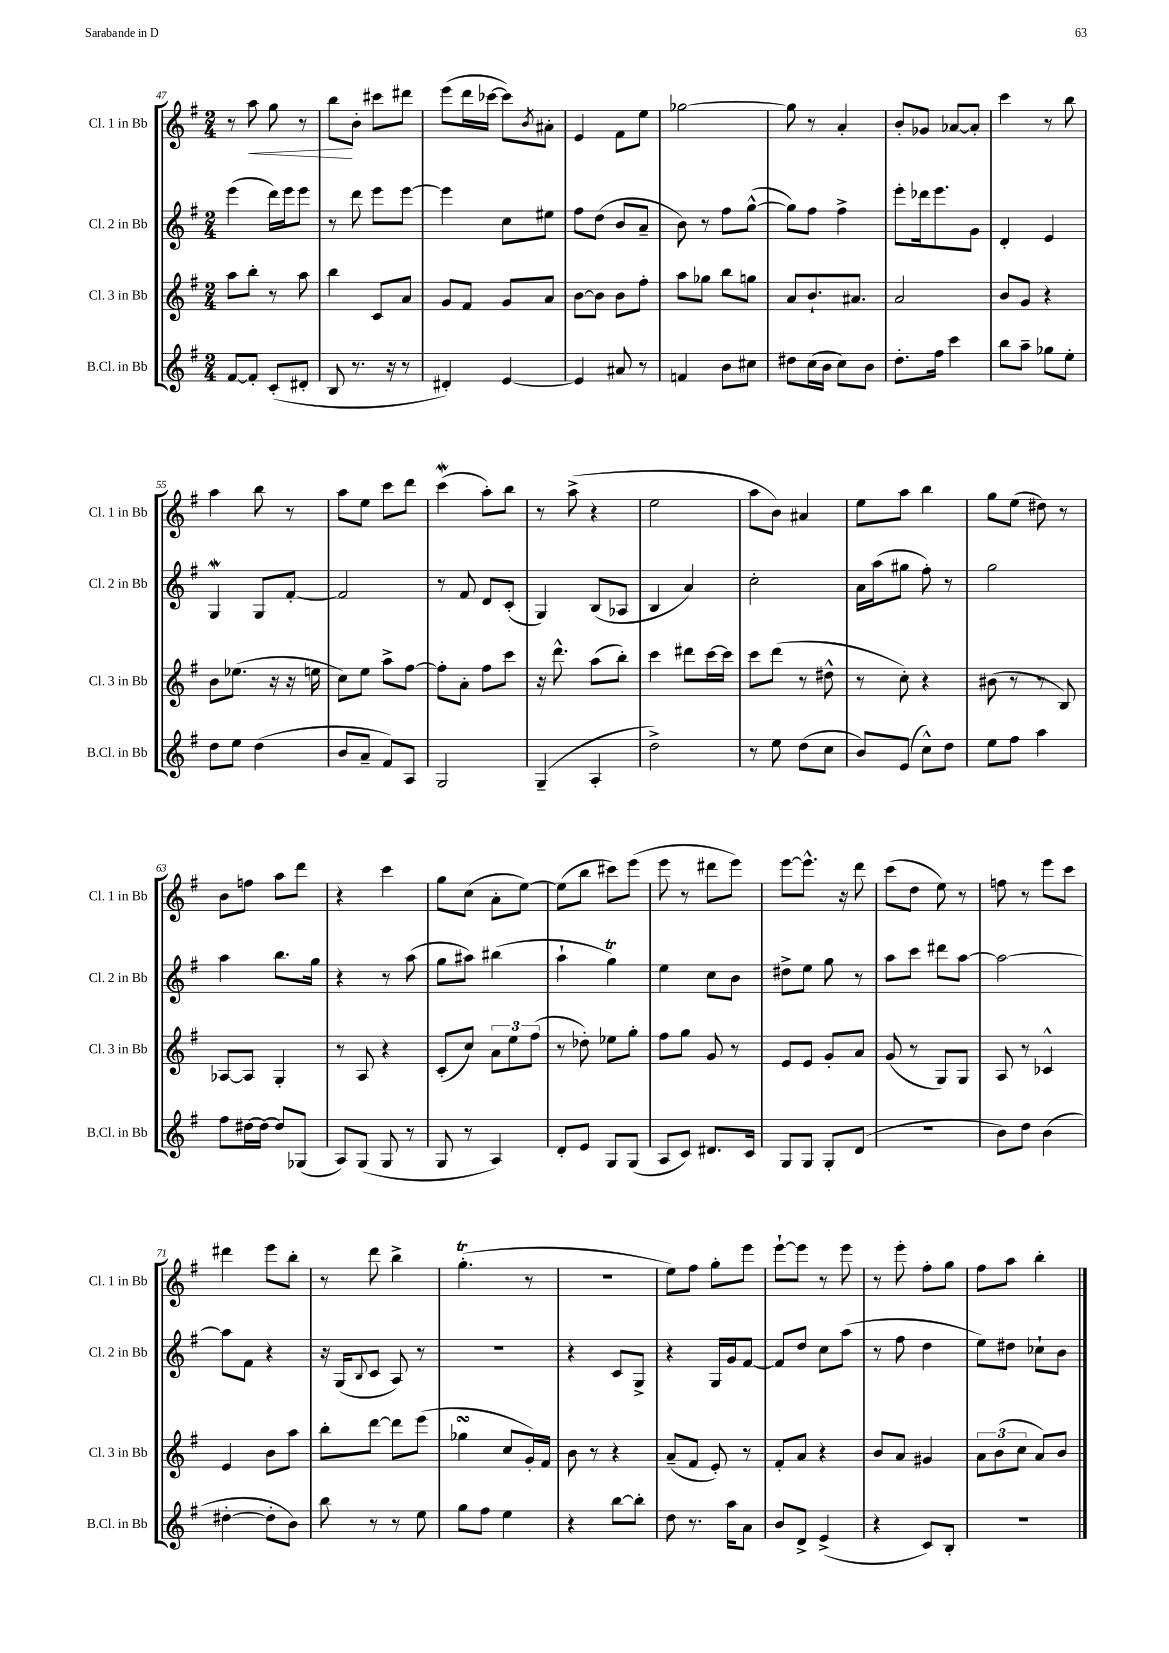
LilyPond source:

<<
\new StaffGroup <<
\new Staff = "s0" \with { instrumentName = "Cl. 1 in Bb" shortInstrumentName = "Cl. 1 in Bb" } {
    \clef treble \key g \major \numericTimeSignature \time 2/4
    r8 a''8\< g''8 r8 |
    b''8\! b'8-. cis'''8 dis'''8 |
    e'''8( d'''16 ces'''16~ ces'''8) \acciaccatura { b'8 } ais'8-. |
    e'4 fis'8 e''8 |
    ges''2~ |
    ges''8 r8 a'4-. |
    b'8-. ges'8 aes'8~ aes'8-. |
    c'''4 r8 b''8 |
    a''4 b''8 r8 |
    a''8 e''8 c'''8 d'''8 |
    c'''4\mordent( a''8-.) b''8 |
    r8 a''8->( r4 |
    e''2 |
    a''8 b'8) ais'4 |
    e''8 a''8 b''4 |
    g''8 e''8( dis''8) r8 |
    b'8 f''8 a''8 d'''8 |
    r4 c'''4 |
    g''8 c''8( a'8-. e''8~) |
    e''8( b''8 cis'''8) e'''8( |
    e'''8 r8 dis'''8 e'''8) |
    e'''8~ e'''8.-^ r16 d'''8 |
    c'''8( d''8 e''8) r8 |
    f''8 r8 e'''8 c'''8 |
    dis'''4 e'''8 b''8-. |
    r8 d'''8 b''4-> |
    g''4.-.\trill( r8 |
    r2 |
    e''8) fis''8 g''8-. e'''8 |
    e'''8~-! e'''8 r8 e'''8 |
    r8 e'''8-. fis''8-. g''8 |
    fis''8 a''8 b''4-. \bar "|." |
}
\new Staff = "s1" \with { instrumentName = "Cl. 2 in Bb" shortInstrumentName = "Cl. 2 in Bb" } {
    \clef treble \key g \major \numericTimeSignature \time 2/4
    e'''4( d'''16) e'''16 e'''8 |
    r8 d'''8 e'''8 e'''8~ |
    e'''4 c''8 eis''8 |
    fis''8 d''8( b'8 a'8-- |
    b'8) r8 fis''8 g''8~-^( |
    g''8) fis''8 fis''4-> |
    e'''8-. des'''16 e'''8. g'8 |
    d'4-. e'4 |
    g4\mordent g8 fis'8~-. |
    fis'2 |
    r8 fis'8 d'8 c'8-.( |
    g4) b8( aes8 |
    b4 a'4) |
    c''2-. |
    a'16 a''16( gis''8 fis''8-.) r8 |
    g''2 |
    a''4 b''8. g''16 |
    r4 r8 a''8( |
    g''8 ais''8) bis''4( |
    a''4-! g''4\trill) |
    e''4 c''8 b'8 |
    dis''8-> e''8 g''8 r8 |
    a''8 c'''8 dis'''8 a''8~ |
    a''2~ |
    a''8 fis'8 r4 |
    r16 g16( \appoggiatura { b8 } c'8 a8) r8 |
    r2 |
    r4 c'8 g8-> |
    r4 g16 g'16 fis'8~ |
    fis'8 d''8 c''8 a''8( |
    r8 fis''8 d''4 |
    e''8) dis''8 ces''8-! b'8 \bar "|." |
}
\new Staff = "s2" \with { instrumentName = "Cl. 3 in Bb" shortInstrumentName = "Cl. 3 in Bb" } {
    \clef treble \key g \major \numericTimeSignature \time 2/4
    a''8 b''8-. r8 a''8 |
    b''4 c'8 a'8 |
    g'8 fis'8 g'8 a'8 |
    b'8~ b'8 b'8 fis''8-. |
    a''8 ges''8 b''8 g''8 |
    a'8 b'8.-! ais'8. |
    a'2 |
    b'8 g'8 r4 |
    b'8 ees''8.( r16 r16 e''16 |
    c''8) e''8 a''8-> fis''8~ |
    fis''8-. a'8-. fis''8 c'''8 |
    r16 d'''8.-^ a''8( b''8-.) |
    c'''4 dis'''8 c'''16~ c'''16 |
    c'''8 d'''8( r8 dis''8-^ |
    r8 c''8-.) r4 |
    bis'8( r8 r8 b8) |
    aes8~ aes8 g4-. |
    r8 a8 r4 |
    c'8-.( c''8) \tuplet 3/2 { a'8 e''8 fis''8( } |
    r8 des''8-.) ees''8 g''8-. |
    fis''8 g''8 g'8 r8 |
    e'8 e'8 g'8-. a'8 |
    g'8( r8 g8) g8 |
    a8 r8 ces'4-^ |
    e'4 b'8 a''8 |
    b''8-. d'''8~ d'''8 e'''8( |
    ges''4\turn c''8 g'16-.) fis'16 |
    b'8 r8 r4 |
    a'8--( fis'8 e'8-.) r8 |
    fis'8-. a'8 r4 |
    b'8 a'8 gis'4 |
    \tuplet 3/2 { a'8 b'8( c''8 } a'8) b'8 \bar "|." |
}
\new Staff = "s3" \with { instrumentName = "B.Cl. in Bb" shortInstrumentName = "B.Cl. in Bb" } {
    \clef treble \key g \major \numericTimeSignature \time 2/4
    fis'8~ fis'8-. c'8-.( dis'8-. |
    b8 r8. r16 r8 |
    dis'4-.) e'4~ |
    e'4 ais'8 r8 |
    f'4 b'8 cis''8 |
    dis''8 c''16( b'16 c''8) b'8 |
    d''8.-. fis''16 c'''4 |
    b''8 a''8-- ges''8 e''8-. |
    d''8 e''8 d''4( |
    b'8 a'8-- fis'8) a8 |
    g2 |
    g4--( a4-. |
    d''2->) |
    r8 e''8 d''8( c''8 |
    b'8) e'8( c''8-^) d''8 |
    e''8 fis''8 a''4 |
    fis''8 dis''16~ dis''16~ dis''8 ges8( |
    a8) g8( g8 r8 |
    g8 r8 a4) |
    d'8-. e'8 g8 g8( |
    a8 c'8) dis'8. c'16 |
    g8 g8 g8-. d'8( |
    R2 |
    b'8) d''8 b'4( |
    dis''4~-. dis''8-. b'8) |
    b''8 r8 r8 e''8 |
    g''8 fis''8 e''4 |
    r4 b''8~ b''8-. |
    d''8 r8. a''16 a'8 |
    b'8 d'8-> e'4->( |
    r4 c'8) b8-. |
    R2 \bar "|." |
}
>>
>>
\layout { \context { \Score currentBarNumber = #47 } }
